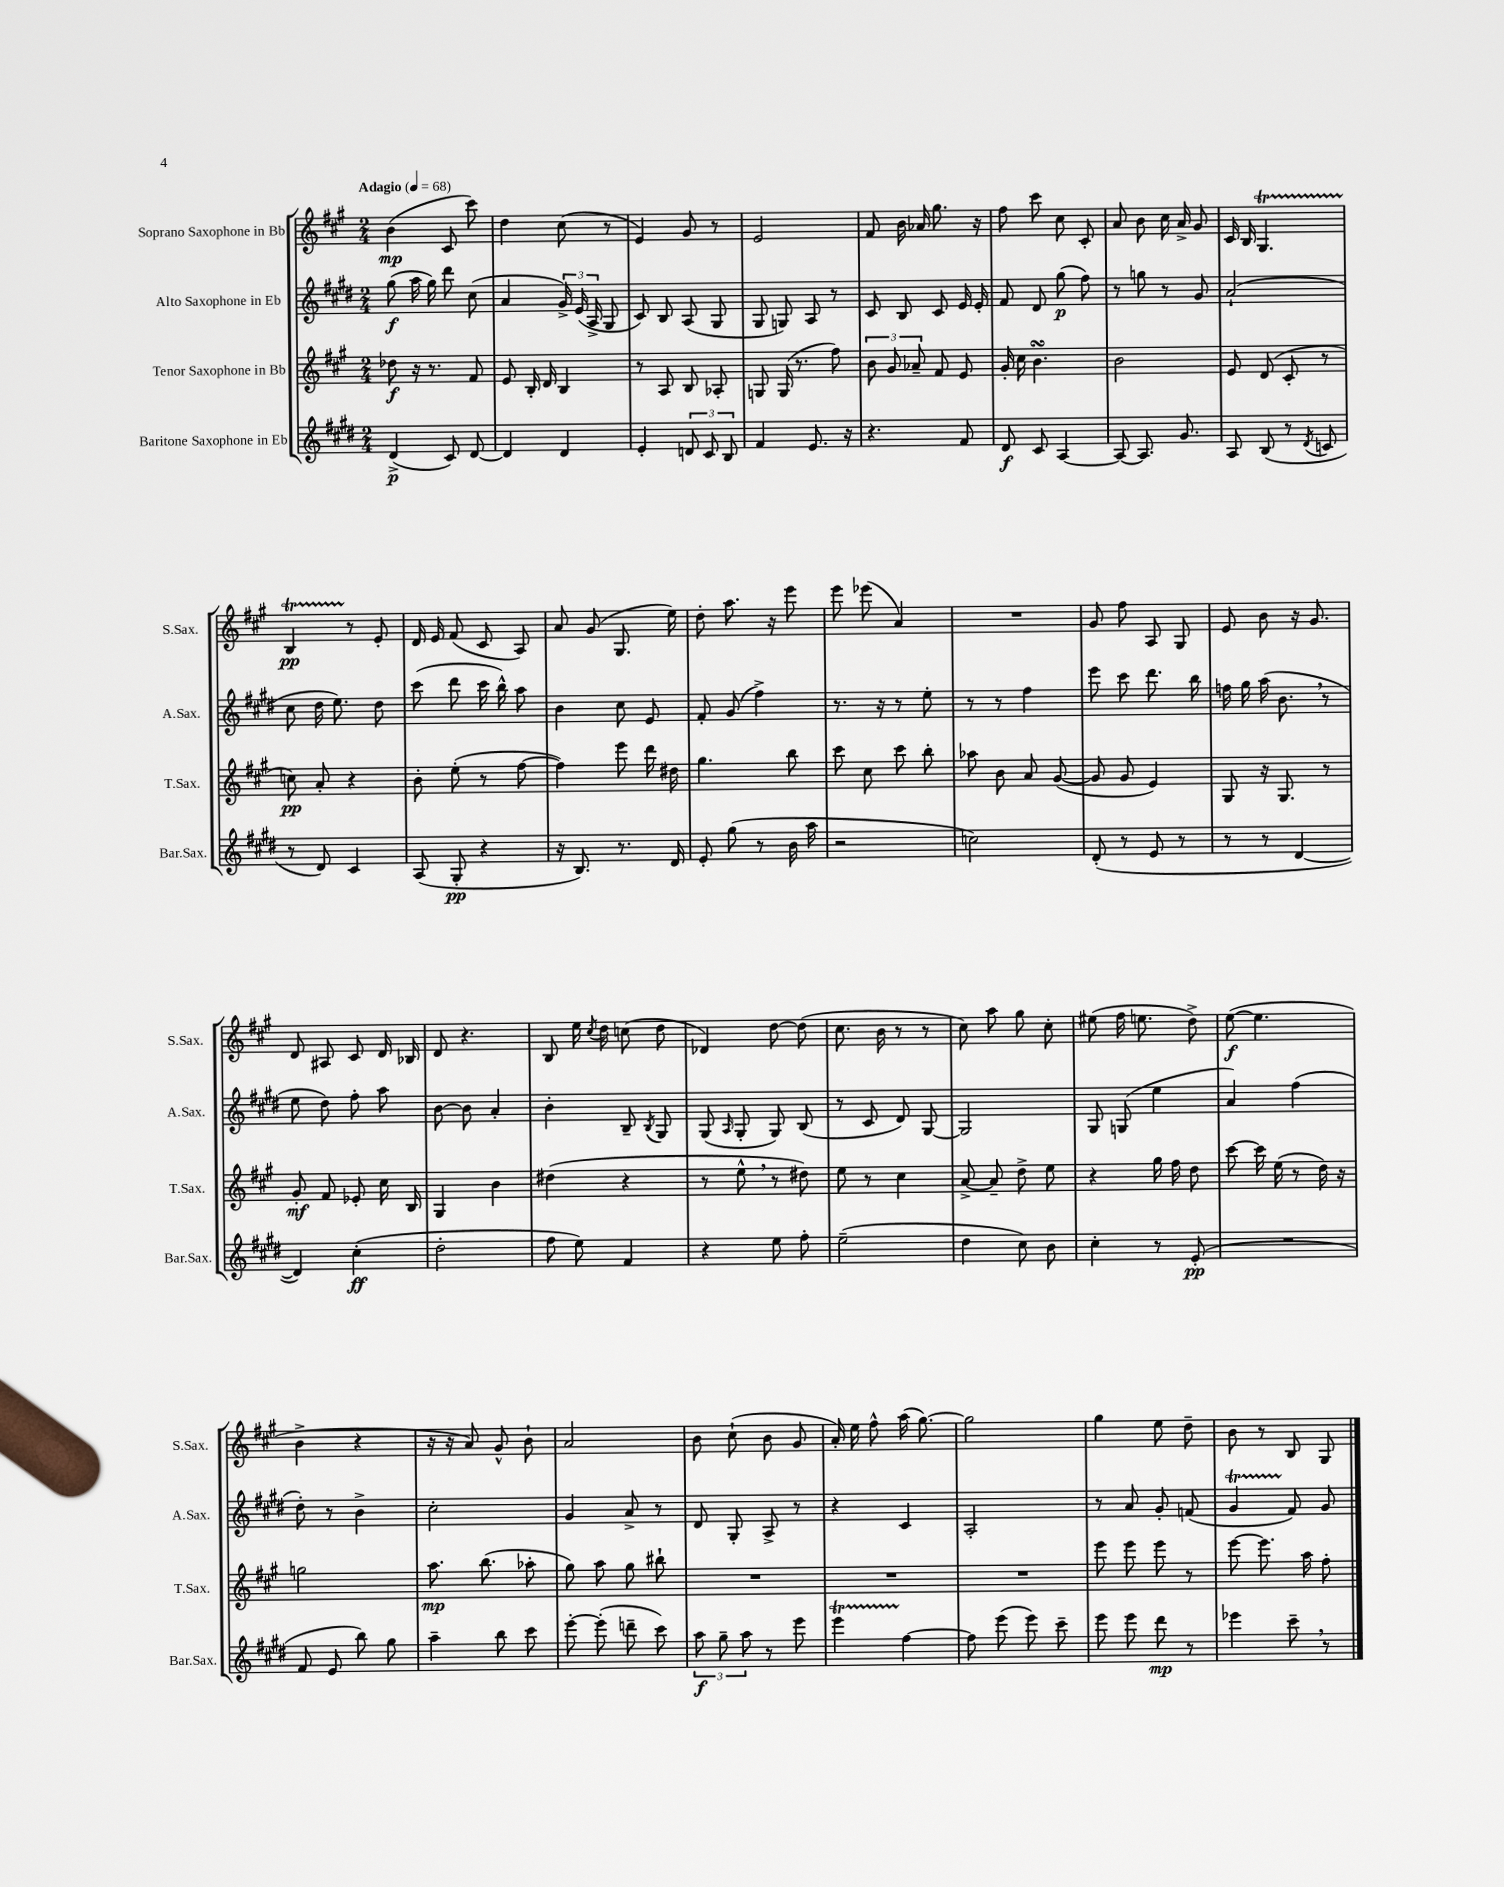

**kern	**kern	**kern	**kern
*staff4	*staff3	*staff2	*staff1
*clefG2	*clefG2	*clefG2	*clefG2
*k[f#c#g#d#]	*k[f#c#g#]	*k[f#c#g#d#]	*k[f#c#g#]
*M2/4	*M2/4	*M2/4	*M2/4
*MM68	*MM68	*MM68	*MM68
(4d#^	8dd-	(8gg#	(4b
.	16r	16aa	.
.	8.r	16gg#)	.
8c#)	.	8ddd#	8c#
[8d#	8f#	(8cc#	8ccc#)
=	=	=	=
4d#]	8e	4a	4dd
.	16B'	.	.
.	16d	.	.
4d#	4B	24g#^)	(8cc#
.	.	(24e	.
.	.	24A^	.
.	.	8G#	8r
=	=	=	=
4e'	8r	8c#)	4e)
.	8A	8B	.
12d	8B	(8A	8g#
12c#	.	.	.
.	8A-'	8G#	8r
12B	.	.	.
=	=	=	=
4f#	8G	8G#	2e
.	(16G	8G)	.
.	8.r	.	.
8.e	.	8A	.
.	8ff#)	8r	.
16r	.	.	.
=	=	=	=
4.r	12b	8c#	8f#
.	12g#	.	.
.	.	8B	16b
.	12a-~	.	.
.	.	.	16a-
.	8f#	8c#	8.gg#
8f#	8e	16e	.
.	.	16e'	16r
=	=	=	=
8d#	16g#'	8f#	8ff#
.	16cc#	.	.
8c#	4.b	8d#	8ccc#
[4A	.	(8gg#	8cc#
.	.	8ff#)	8c#'
=	=	=	=
8A_	2b	8r	8a
8.A]	.	8gg	8b
.	.	8r	16cc#
8.g#	.	.	16a^
.	.	8g#	8g#
=	=	=	=
8A	8e	(2a`	16c#
.	.	.	16B
(8B	(8d	.	4.G#
8r	8c#'	.	.
8qd#	.	.	.
8c	8r	.	.
=	=	=	=
8r	8cc)	8cc#	4B
8d#)	8a'	16dd#	.
.	.	8.ee)	.
4c#	4r	.	8r
.	.	8dd#	8e'
=	=	=	=
(8A	8b'	(8ccc#	16d
.	.	.	16e
8G#'	(8ee'	8ddd#	(8f#
4r	8r	16ccc#	8c#
.	.	16bb^^)	.
.	[8ff#	8aa	8A)
=	=	=	=
16r	4ff#])	4b	8a
8.B)	.	.	.
.	.	.	(8g#
8.r	8eee	8cc#	8.G#
.	16ddd	8e	.
16d#	16dd#	.	16ee)
=	=	=	=
8e'	4.gg#	8f#'	8dd'
(8gg#	.	(8g#	8.aa
8r	.	4ff#^)	.
.	.	.	16r
16b	8bb	.	8eee
16aa	.	.	.
=	=	=	=
2r	8ccc#	8.r	8eee
.	8cc#	.	(8eee-
.	.	16r	.
.	8ccc#	8r	4a)
.	8bb'	8ee'	.
=	=	=	=
2cc)	8aa-	8r	2r
.	8b	8r	.
.	8a	4ff#	.
.	([8g#	.	.
=	=	=	=
(8d#'	8g#]	8eee	8g#
8r	8g#	8ccc#	8ff#
8e	4e)	8.ddd#	8A
8r	.	.	8G#
.	.	16bb	.
=	=	=	=
8r	8G#	16ff	8e
.	.	16gg#	.
8r	16r	(16aa	8b
.	8.G#	8.b	.
[4d#	.	.	16r
.	.	.	8.g#
.	8r	8r	.
=	=	=	=
4d#])	8g#'	8ee	8d
.	8f#	8dd#)	8A#
(4cc#'	8e-'	8ff#'	8c#
.	16cc#	8aa	16d
.	16B	.	16B-
=	=	=	=
2dd#'	4G#	[8b	8d
.	.	8b]	4.r
.	4b	4a'	.
=	=	=	=
8ff#	(4dd#	4b'	8B
8ee)	.	.	16ee
.	.	.	8qcc#
.	.	.	16dd
4f#	4r	8B~	(8cc
.	.	8qB	.
.	.	8G#	8dd
=	=	=	=
4r	8r	(8G#	4d-)
.	.	16qqA	.
.	8ee^^	8G#'	.
8ee	8r	8G#)	[8dd
8ff#'	8dd#)	(8B	(8dd]
=	=	=	=
(2ee~	8ee	8r	8.cc#
.	8r	8c#	.
.	.	.	16b
.	4cc#	8d#)	8r
.	.	[8G#	8r
=	=	=	=
4dd#	[8a^	2G#]	8cc#)
.	8a~]	.	8aa
8cc#)	8dd^	.	8gg#
8b	8ee	.	8cc#'
=	=	=	=
4cc#'	4r	8G#	(8ee#
.	.	(8G	16ff#
.	.	.	8.ee
8r	16gg#	4ee	.
.	16ff#	.	.
(8e'	8dd	.	8dd^)
=	=	=	=
2r	[8ccc#	4a)	([8ee
.	16ccc#]	.	4.ee]
.	(16ee	.	.
.	8r	(4ff#	.
.	16dd)	.	.
.	16r	.	.
=	=	=	=
8f#	2gg	8dd#')	4b^
8e	.	8r	.
8bb)	.	4b^	4r
8gg#	.	.	.
=	=	=	=
4aa~	8.aa	2cc#'	16r
.	.	.	16r
.	.	.	8a)
.	(8.bb	.	.
8bb	.	.	8g#^^
8ccc#	8aa-'	.	8b`
=	=	=	=
[8eee'	8gg#)	4g#	2a
(8eee']	8aa	.	.
8ddd~	8gg#	8a^	.
8ccc#)	8bb#`	8r	.
=	=	=	=
12aa	2r	8d#	8b
12gg#~	.	.	.
.	.	8G#'	(8cc#`
12aa	.	.	.
8r	.	8A^	8b
8eee	.	8r	8g#
=	=	=	=
4eee	2r	4r	16a')
.	.	.	16ee
.	.	.	8ff#^^
[4ff#	.	4c#	(16aa
.	.	.	[8.gg#)
=	=	=	=
8ff#]	2r	2A'	2gg#]
(8eee	.	.	.
8eee)	.	.	.
8ccc#~	.	.	.
=	=	=	=
8eee	8eee	8r	4gg#
8eee	8eee	8a	.
8ddd#	8eee	8g#'	8ee
8r	8r	(8f	8dd~
=	=	=	=
4eee-	[8eee	4g#	8b
.	8.eee]	.	8r
8ccc#~	.	8f#)	8B
.	16aa	.	.
8r	8ff#'	8g#	8G#
==	==	==	==
*-	*-	*-	*-
